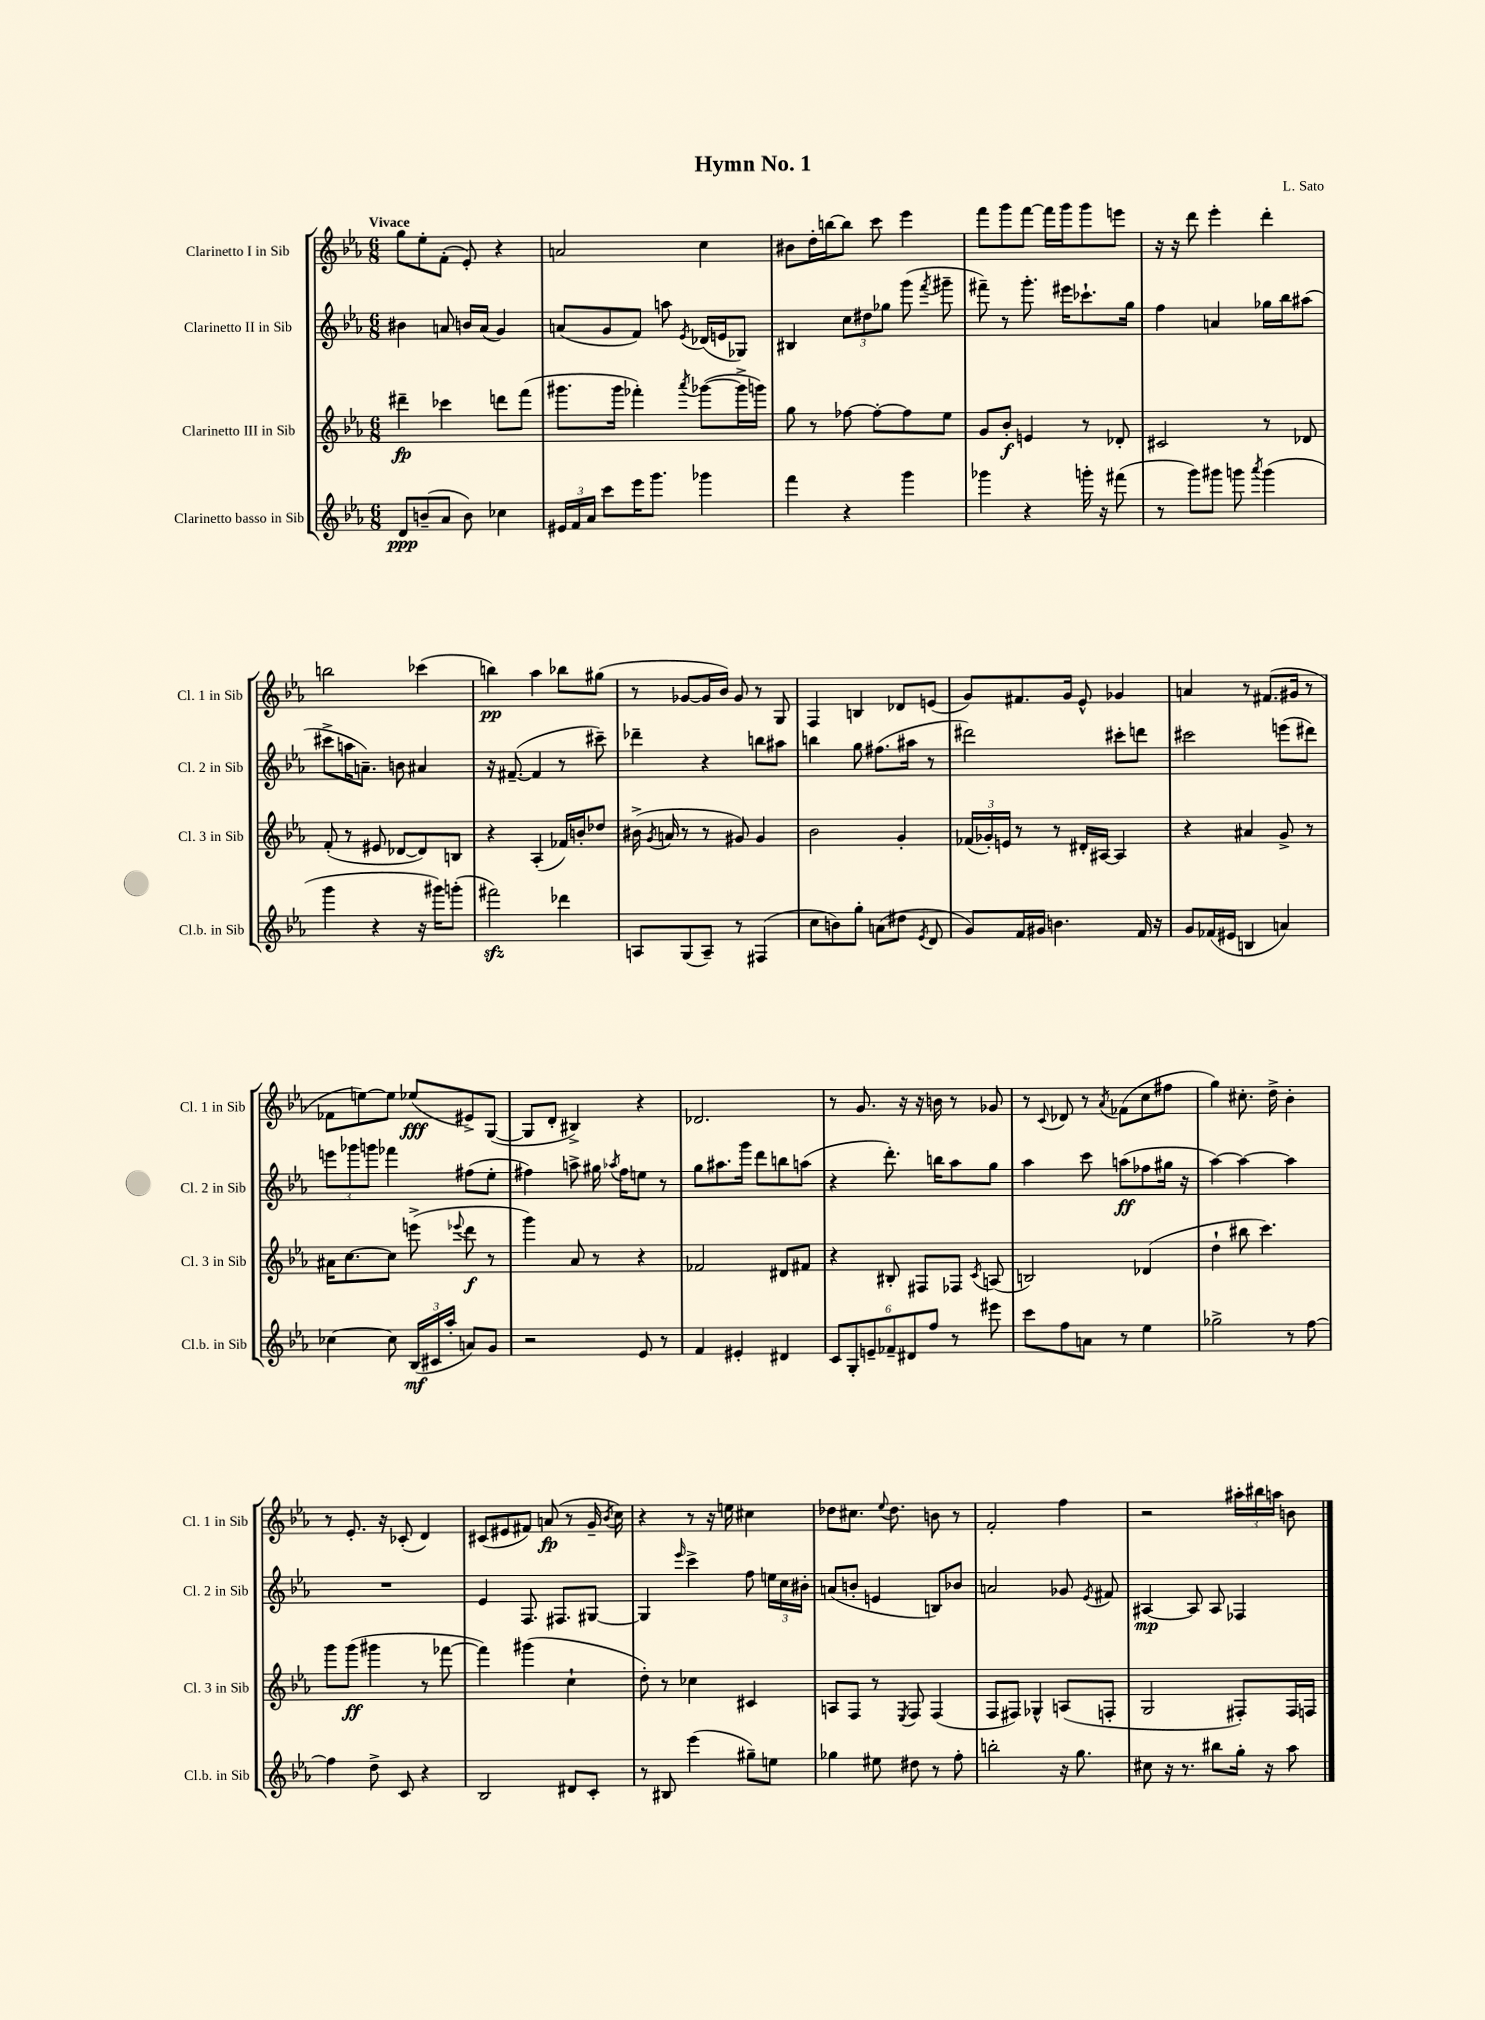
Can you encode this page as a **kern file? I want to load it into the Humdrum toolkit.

**kern	**kern	**kern	**kern
*staff4	*staff3	*staff2	*staff1
*clefG2	*clefG2	*clefG2	*clefG2
*k[b-e-a-]	*k[b-e-a-]	*k[b-e-a-]	*k[b-e-a-]
*M6/8	*M6/8	*M6/8	*M6/8
8d	4ddd#~	4b#	8gg
(8b~	.	.	8ee-'
8a-	4ccc-	8a	(8f'
8b)	.	16b	8e-')
.	.	(16a	.
4cc-	8ddd	4g)	4r
.	(8fff	.	.
=	=	=	=
24e#	8.ggg#	(8a	2a
24f	.	.	.
24a-	.	.	.
8ccc	.	8g	.
.	16ggg#	.	.
16eee-	4fff-')	8f)	.
8.ggg	.	.	.
.	.	8aa	.
.	8qaaa-	8qe-	.
4ggg-	([8ggg-	(16d-	4cc
.	.	16e	.
.	16ggg-^]	8G-)	.
.	16ggg)	.	.
=	=	=	=
4fff	8gg	4B#	8b#
.	8r	.	16dd'
.	.	.	[16bb
4r	[8ff-	12cc	8bb]
.	.	12dd#	.
.	8ff-'_	.	8ccc
.	.	12gg-	.
4ggg	8ff-]	(8ggg	4eee-
.	.	8qfff	.
.	8ee-	8ggg#~	.
=	=	=	=
4ggg-	8g	8fff#~)	8fff
.	8b-'	8r	8ggg
4r	4e	8.ggg'	[8fff
.	.	.	16fff]
.	.	16eee#	16ggg
16ggg'	8r	8.ccc-`	8ggg
16r	.	.	.
(8fff#	8d-'	.	8eee
.	.	16gg	.
=	=	=	=
8r	2c#	4ff	16r
.	.	.	16r
8ggg)	.	.	8ddd
8ggg#	.	4a	4eee-'
8ggg	.	.	.
8qaaa-	.	.	.
(4ggg	8r	16gg-	4ddd'
.	.	16bb-	.
.	8d-	(8aa#	.
=	=	=	=
4ggg	(8f'	8ccc#^	2bb
.	8r	16aa	.
.	.	8.a~)	.
4r	8e#	.	.
.	[8d-	8b	.
16r	8d-])	4a#	(4ccc-
16ggg#)	.	.	.
(8ggg'	8B	.	.
=	=	=	=
2fff#)	4r	16r	4bb)
.	.	([8.f#~	.
.	(4A-'	4f#]	4aa-
4ddd-	16f-)	8r	8bb-
.	16b'	.	.
.	8dd-	8ccc#~)	(8gg#
=	=	=	=
8A	(16b#^	4ddd-~	8r
.	8qg	.	.
.	16a	.	.
(8G	8r	.	[8g-
8A~)	8r	4r	16g-]
.	.	.	16b-)
8r	8g#)	.	8g-
(4F#	4g#	8bb	8r
.	.	8aa#	8G
=	=	=	=
8cc	2b-	4bb	4F
8b)	.	.	.
8gg'	.	8gg	4B
(8a	.	(8.ff#	.
8dd#	4g'	.	8d-
.	.	16aa#	.
8qe-	.	.	.
8d	.	8r	(8e
=	=	=	=
8g)	(24f-	2ddd#)	8g)
.	24g-')	.	.
.	24e	.	.
16f	8r	.	8.f#
16g#	.	.	.
4.b	8r	.	.
.	.	.	16g
.	16d#'	.	8e-^^
.	[16A#	.	.
.	4A#]	8ccc#'	4g-
16f	.	8ddd	.
16r	.	.	.
=	=	=	=
8g	4r	2ccc#	4a
(16f-	.	.	.
16e#	.	.	.
4B	4a#	.	8r
.	.	.	(8.f#
4a)	8g^	(8eee	.
.	.	.	16g#
.	8r	8ddd#)	8r
=	=	=	=
[4cc-	16a#	12eee	8f-
.	[8.cc	.	.
.	.	12ggg-	.
.	.	.	[8ee)
.	.	12ggg	.
8cc-]	8cc]	4fff-	8ee]
(24B-	(8eee^	.	(8ee-
24c#	.	.	.
24aa-'	.	.	.
.	8qqeee-	.	.
8a)	8ddd	(8ff#	8e#^)
8g	8r	8ee-'	([8G
=	=	=	=
2r	4ggg)	4ff#)	8G]
.	.	.	8d'
.	8a-	8aa^	4B#^)
.	8r	16gg#	.
.	.	8qaa-	.
.	.	16ff#	.
8e-	4r	8ee	4r
8r	.	8r	.
=	=	=	=
4f	2f-	8gg	2.d-
.	.	8.aa#	.
4e#'	.	.	.
.	.	16ggg	.
.	.	8ddd	.
4d#	8d#	8bb	.
.	8f#	(8aa	.
=	=	=	=
12c	4r	4r	8r
12G'	.	.	.
.	.	.	8.g
12e~	.	.	.
12f-~	8B#'	8.ddd')	.
.	.	.	16r
12d#	.	.	.
.	8F#	.	16r
12ff	.	.	.
.	.	16bb	16b
8r	8F-	8aa-	8r
.	8qc	.	.
8eee#	(8A	8gg	8g-
=	=	=	=
8ccc	2B)	4aa-	8r
.	.	.	8qqc
8ff	.	.	8d-
8a	.	8ccc	8r
.	.	.	8qa-
8r	.	(8aa	(8f-
4ee-	(4d-	8ff-	8cc
.	.	16gg#	8ff#
.	.	16r	.
=	=	=	=
2gg-^	4dd`	[4aa-)	4gg)
.	8bb#	4aa-_	8.cc#'
.	4.ccc)	.	.
.	.	.	16dd^
8r	.	4aa-]	4b-'
[8ff	.	.	.
=	=	=	=
4ff]	8ggg	2.r	8r
.	(8ggg	.	8.e-'
8dd^	4ggg#	.	.
.	.	.	16r
8c	.	.	(8c-'
4r	8r	.	4d)
.	[8fff-	.	.
=	=	=	=
2B-	4fff-])	4e-	(8c#
.	.	.	8e#
.	(4ggg#	8.F	8f#)
.	.	.	(8a
.	.	8.F#	.
8d#	4cc`	.	8r
8c'	.	[8G#	16g~
.	.	.	8qb-
.	.	.	16cc)
=	=	=	=
8r	8dd')	4G#]	4r
8B#	8r	.	.
.	.	16qqeee-	.
(4eee-	4cc-	4ccc^	8r
.	.	.	16r
.	.	.	16ee
8gg#~)	4c#	8ff	4cc#
8ee	.	24ee	.
.	.	24cc	.
.	.	24b#'	.
=	=	=	=
4gg-	8A	(8a	8dd-
.	8F	8b'	8.cc#
8ee#	8r	4e	.
.	.	.	8qqee-
.	.	.	8.dd-
.	8qE-	.	.
8dd#	8F	.	.
8r	(4F	8B)	8b
8ff'	.	8b-	8r
=	=	=	=
2bb'	8F	2a	2f'
.	8F#)	.	.
.	4G-^^	.	.
16r	(8A	8g-	4ff
8.gg	.	.	.
.	.	8qe-	.
.	8F'	8f#	.
=	=	=	=
8cc#	2G	[4A#	2r
16r	.	.	.
8.r	.	.	.
.	.	8A#]	.
8bb#	.	8A#	.
16gg'	8F#')	4F-	24aa#'
.	.	.	24bb#
16r	.	.	.
.	.	.	24aa
8aa-	16F#	.	8b
.	16F	.	.
==	==	==	==
*-	*-	*-	*-
